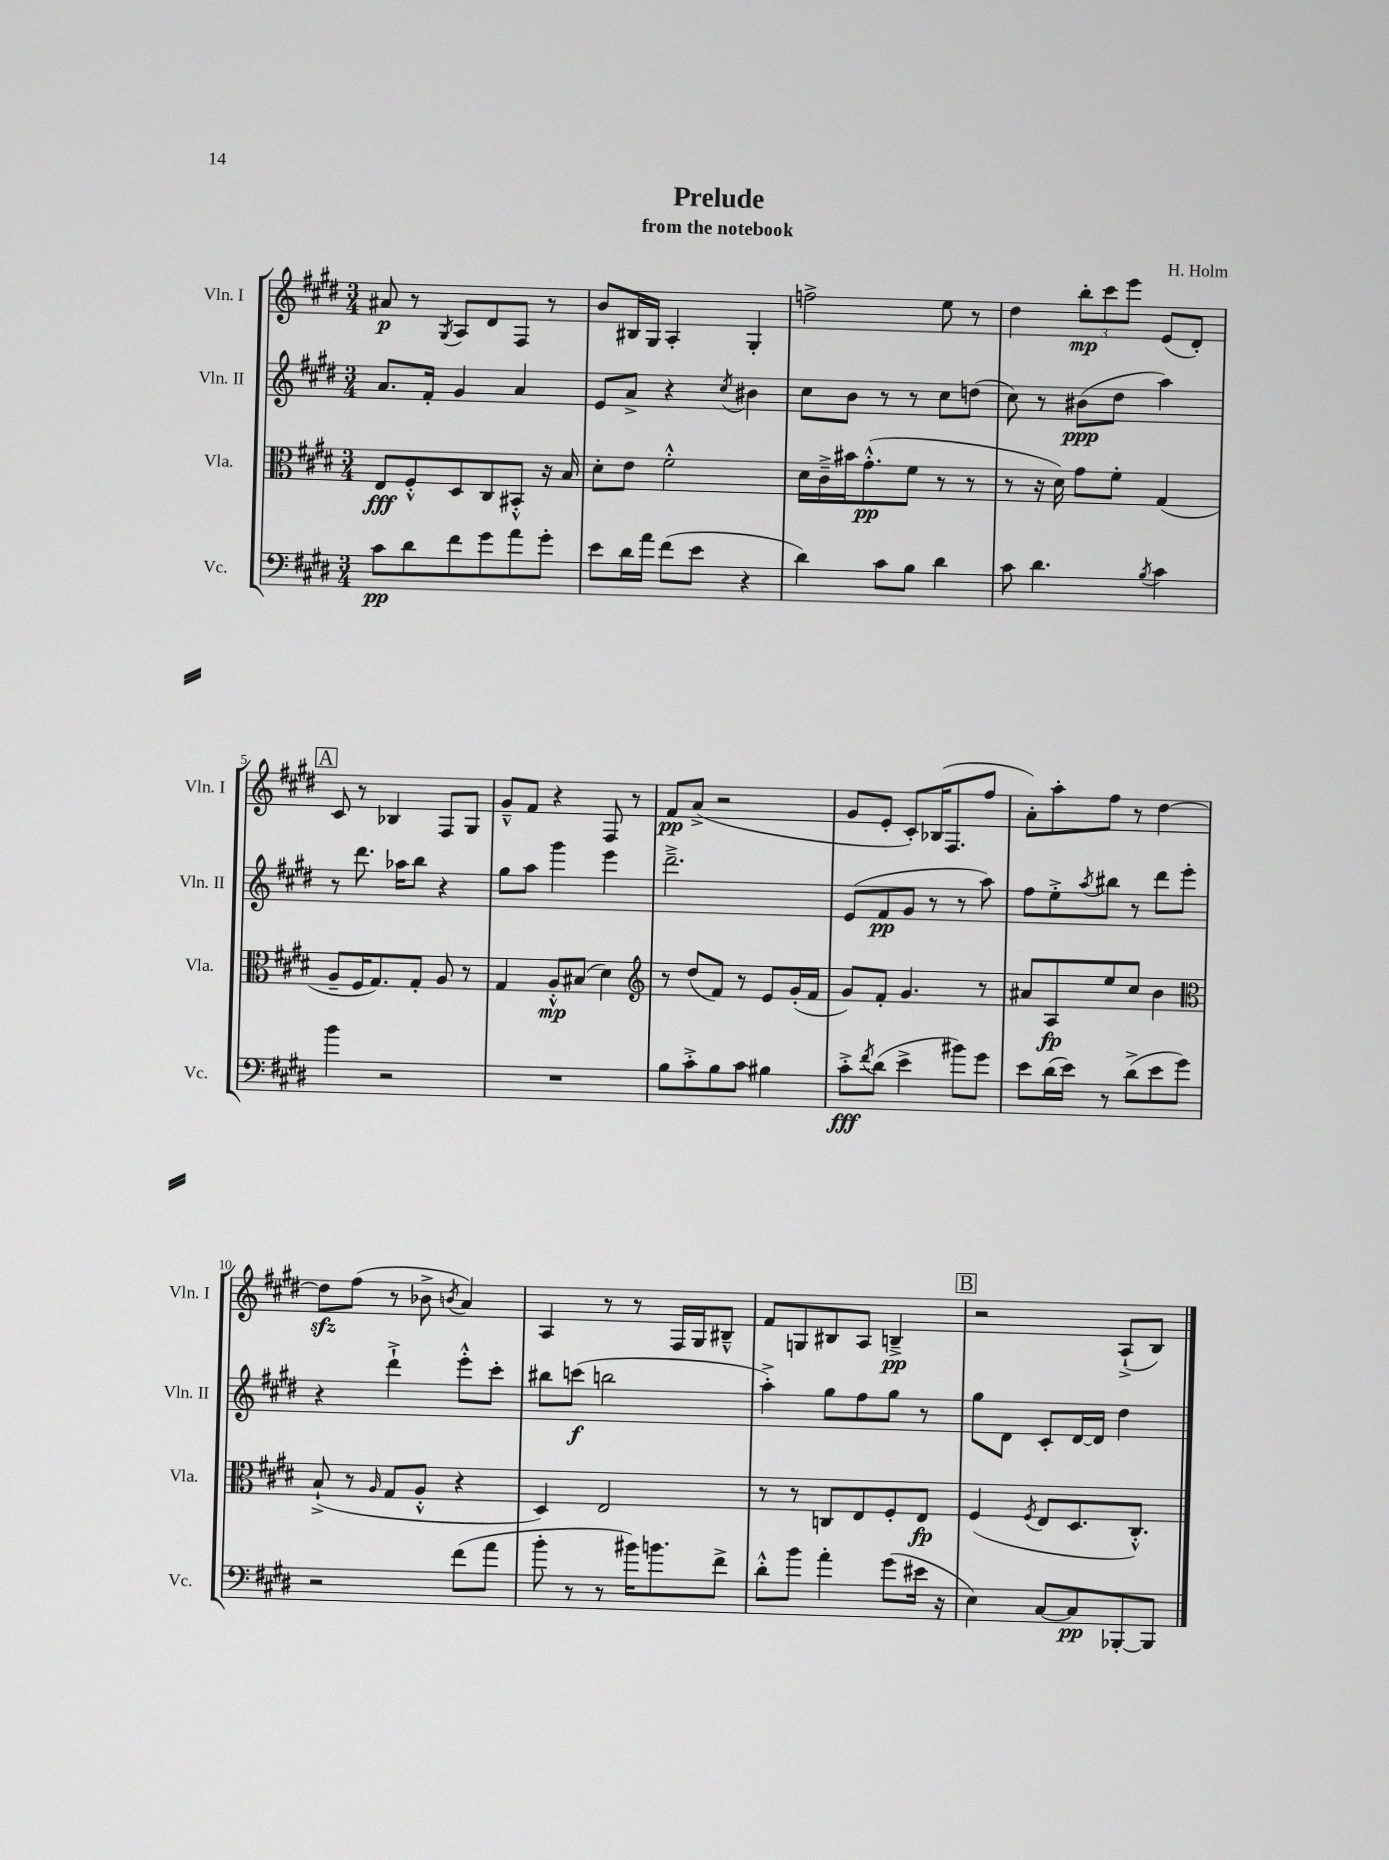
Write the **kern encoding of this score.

**kern	**dynam	**kern	**dynam	**kern	**dynam	**kern	**dynam
*part4	*part4	*part3	*part3	*part2	*part2	*part1	*part1
*staff4	*staff4	*staff3	*staff3	*staff2	*staff2	*staff1	*staff1
*I"Vc.	*	*I"Vla.	*	*I"Vln. II	*	*I"Vln. I	*
*I'Vc.	*	*I'Vla.	*	*I'Vln. II	*	*I'Vln. I	*
*clefF4	*	*clefC3	*	*clefG2	*	*clefG2	*
*k[f#c#g#d#]	*	*k[f#c#g#d#]	*	*k[f#c#g#d#]	*	*k[f#c#g#d#]	*
*M3/4	*	*M3/4	*	*M3/4	*	*M3/4	*
=1	=1	=1	=1	=1	=1	=1	=1
8c#\L	pp	8E/L	fff	8.a/L	.	8a#X/	p
8d#\	.	8F#'^^/	.	.	.	8r	.
.	.	.	.	16f#'/Jk	.	.	.
.	.	.	.	.	.	8qG#/	.
8f#\	.	8D#/	.	4g#/	.	8A/L	.
8g#\	.	8C#/	.	.	.	8d#/	.
8a\	.	8BB#X'^^/J	.	4a/	.	8F#/J	.
8g#'\J	.	16r	.	.	.	8r	.
.	.	16B/	.	.	.	.	.
=2	=2	=2	=2	=2	=2	=2	=2
8e\L	.	8d#'\L	.	8e/L	.	8b/L	.
16d#\L	.	8e\J	.	8a^/J	.	16B#X/L	.
16a\JJ	.	.	.	.	.	16G#/JJ	.
(8f#\L	.	2f#'^^\	.	4r	.	4A'/	.
8e\J	.	.	.	.	.	.	.
.	.	.	.	8qcc#/	.	.	.
4r	.	.	.	4b#X\	.	4G#'/	.
=3	=3	=3	=3	=3	=3	=3	=3
4d#\)	.	16d#\LL	.	8cc#\L	.	2ffn^\	.
.	.	16c#~^\	.	.	.	.	.
.	.	16b#X\J	.	8b\J	.	.	.
.	.	(8.g#'^^\	pp	.	.	.	.
8c#\L	.	.	.	8r	.	.	.
8B\J	.	8f#\J	.	8r	.	.	.
4d#\	.	8r	.	8cc#\L	.	8ee\	.
.	.	8r	.	(8ddn\J	.	8r	.
=4	=4	=4	=4	=4	=4	=4	=4
8c#\	.	8r	.	8cc#\)	.	4dd#\	.
4.d#\	.	16r	.	8r	.	.	.
.	.	16d#\)	.	.	.	.	.
.	.	8g#\L	.	(8b#X\L	ppp	12bb'\L	mp
.	.	.	.	.	.	12ccc#\	.
.	.	8f#'\J	.	8dd#\J	.	.	.
.	.	.	.	.	.	12eee\J	.
8qB/	.	.	.	.	.	.	.
4c#\	.	(4G#/	.	4aa\)	.	(8e/L	.
.	.	.	.	.	.	8d#'/J)	.
!!LO:LB:g=z
!!LO:REH:place=s1:t=A
=5	=5	=5	=5	=5	=5	=5	=5
4b\	.	8A~/L	.	8r	.	8c#/	.
.	.	16F#/K	.	8.ddd#\	.	8r	.
.	.	8.G#/)	.	.	.	.	.
2r	.	.	.	.	.	4B-X/	.
.	.	.	.	16aa-X\KL	.	.	.
.	.	8G#'/J	.	8bb\J	.	.	.
.	.	8A/	.	4r	.	8F#/L	.
.	.	8r	.	.	.	8G#/J	.
=6	=6	=6	=6	=6	=6	=6	=6
2.r	.	4G#/	.	8gg#\L	.	8g#~^^/L	.
.	.	.	.	8aa\J	.	8f#/J	.
.	.	8A'^^/L	mp	4ggg#\	.	4r	.
.	.	(8B#X/J	.	.	.	.	.
.	.	4d#\)	.	4eee\	.	8F#/	.
.	.	.	.	.	.	8r	.
=7	=7	=7	=7	=7	=7	=7	=7
*	*	*clefG2	*	*	*	*	*
8B\L	.	8r	.	2.ddd#~^\	.	8f#/L	pp
8c#'^\	.	(8dd#/L	.	.	.	(8a^/J	.
8B\	.	8f#/J)	.	.	.	2r	.
8c#\J	.	8r	.	.	.	.	.
4B#X\	.	8e/L	.	.	.	.	.
.	.	(16g#'/L	.	.	.	.	.
.	.	16f#/JJ	.	.	.	.	.
=8	=8	=8	=8	=8	=8	=8	=8
8c#'^\L	fff	8g#/L)	.	(8e/L	.	8g#/L	.
8qf#/	.	.	.	.	.	.	.
(8d#\J	.	8f#'/J	.	8f#/	pp	8e'/J	.
4e^\	.	4.g#/	.	8g#/J	.	8c#'/L)	.
.	.	.	.	8r	.	(16B-X/K	.
.	.	.	.	.	.	8.F#/	.
8b#X\L)	.	.	.	8r	.	.	.
8g#\J	.	8r	.	8aa\)	.	8ff#/J	.
=9	=9	=9	=9	=9	=9	=9	=9
8e\L	.	8a#X/L	.	8ff#\L	.	8a'\L)	.
(16d#\L	.	8A/	fp	8ee'^\	.	8aa'\	.
16e\JJ)	.	.	.	.	.	.	.
.	.	.	.	8qaa/	.	.	.
8r	.	8ee/	.	8bb#X\J	.	8ff#\J	.
(8d#^\L	.	8cc#/J	.	8r	.	8r	.
8e\	.	4b\	.	8ddd#\L	.	[4dd#\	.
8g#\J)	.	.	.	8eee'\J	.	.	.
!!LO:LB:g=z
=10	=10	=10	=10	=10	=10	=10	=10
*	*	*clefC3	*	*	*	*	*
2r	.	(8B`^/	.	4r	.	8dd#zz\L]	.
.	.	8r	.	.	.	(8ff#\J	.
.	.	16qqA/	.	.	.	.	.
.	.	8G#/L	.	4ddd#`^\	.	8r	.
.	.	8A'^^/J	.	.	.	8b-X^\	.
.	.	.	.	.	.	8qbn/	.
(8f#\L	.	4r	.	8eee'^^\L	.	4a/)	.
8a\J	.	.	.	8ccc#'\J	.	.	.
=11	=11	=11	=11	=11	=11	=11	=11
8b'\	.	4D#/)	.	8bb#X\L	.	4A/	.
8r	.	.	.	(8cccn\J	f	.	.
8r	.	2E/	.	2bbn\	.	8r	.
16b#X\KL)	.	.	.	.	.	8r	.
8.bn\	.	.	.	.	.	.	.
.	.	.	.	.	.	16F#/LL	.
.	.	.	.	.	.	16G#/J	.
8f#^\J	.	.	.	.	.	8B#X~^^/J	.
=12	=12	=12	=12	=12	=12	=12	=12
8d#'^^\L	.	8r	.	4aa'^\)	.	8f#/L	.
8b\J	.	8r	.	.	.	8Gn/	.
4a'\	.	8Cn/L	.	8gg#\L	.	8B#X/	.
.	.	8E/	.	8ff#\	.	8A/J	.
(8g#\L	.	8F#'/	.	8gg#\J	.	4Bn~^/	pp
16e#X\Jk	.	8E/J	fp	8r	.	.	.
16r	.	.	.	.	.	.	.
!!LO:REH:place=s1:t=B
=13	=13	=13	=13	=13	=13	=13	=13
4E\)	.	(4F#/	.	8gg#\L	.	2r	.
.	.	.	.	8d#\J	.	.	.
.	.	8qF#/	.	.	.	.	.
[8C#/L	.	8E/L	.	8c#'/L	.	.	.
8C#/]	pp	8.D#/	.	[16d#/L	.	.	.
.	.	.	.	16d#/JJ]	.	.	.
[8BBB-X'/	.	.	.	4dd#\	.	(8A`^/L	.
.	.	8.C#'^^/J)	.	.	.	.	.
8BBB-/J]	.	.	.	.	.	8B/J)	.
==	==	==	==	==	==	==	==
*-	*-	*-	*-	*-	*-	*-	*-
